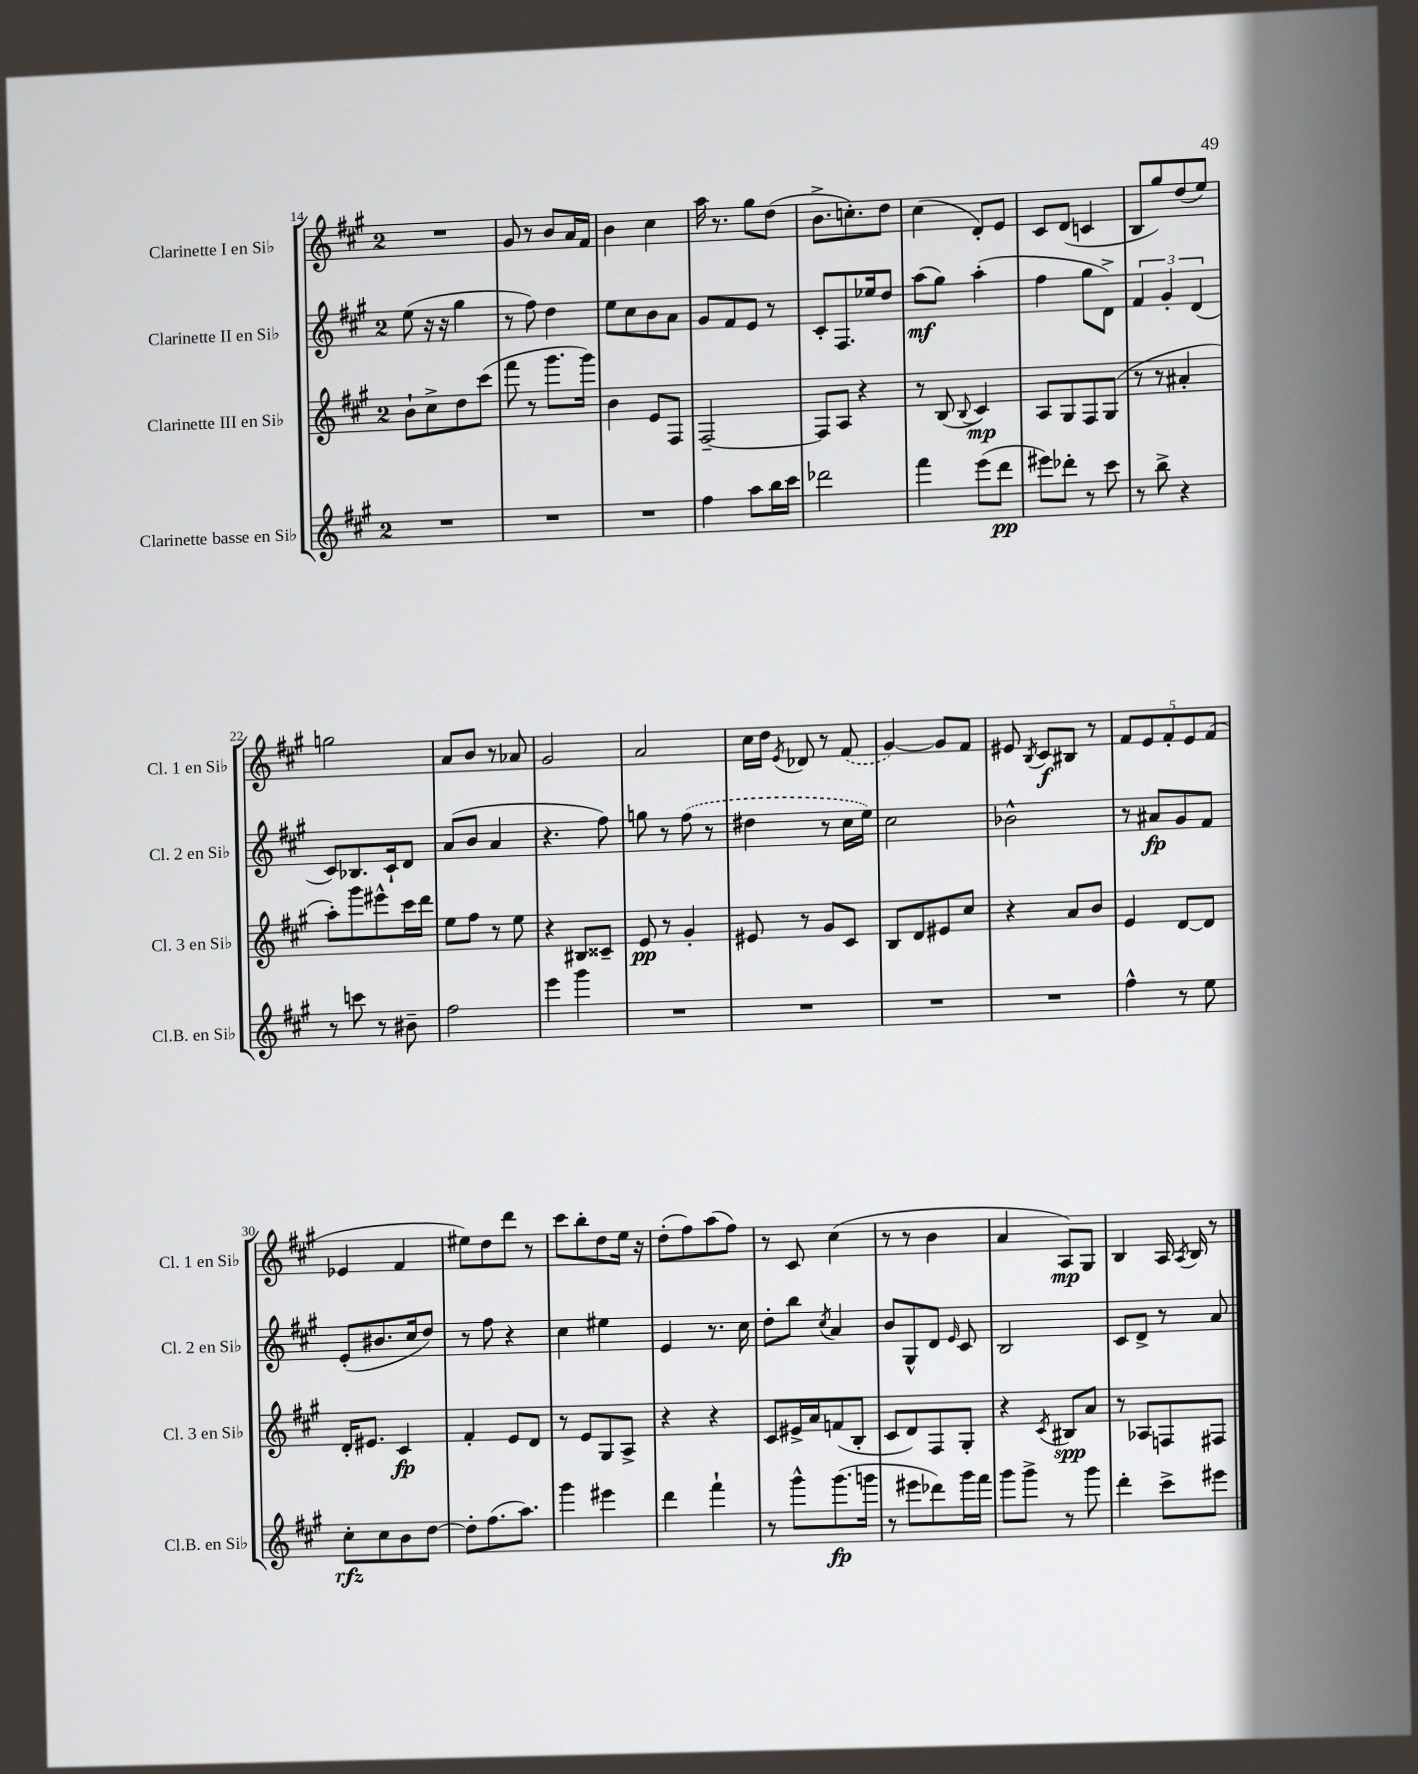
<<
\new StaffGroup <<
\new Staff = "s0" \with { instrumentName = "Clarinette I en Sib" shortInstrumentName = "Cl. 1 en Sib" } {
    \clef treble \key a \major \once \override Staff.TimeSignature.style = #'single-digit \time 2/4
    \autoBeamOff R2 |
    gis'8 r8 b'8[ a'16 fis'16] |
    b'4 cis''4 |
    a''16 r8. gis''8[ d''8]( |
    b'8.[-> c''8.-.) d''8] |
    cis''4( d'8[-.) e'8] |
    cis'8[ d'8]( c'4 |
    b8[ gis''8) d''8( e''8]) |
    g''2 |
    a'8[ b'8] r8 aes'8 |
    gis'2 |
    a'2 |
    cis''16[ d''16] \acciaccatura { e'8 } des'8 r8 \once \slurDashed fis'8( |
    gis'4~) gis'8[ fis'8] |
    eis'8 \acciaccatura { b8 } cis'8[\f bis8] r8 |
    \tuplet 5/4 { fis'8[ e'8 fis'8-. e'8 fis'8]( } |
    ees'4 fis'4 |
    eis''8[) d''8 d'''8] r8 |
    cis'''8[ b''8-. d''8 e''16] r16 |
    d''8[-.( fis''8) a''8( fis''8]) |
    r8 cis'8 cis''4( |
    r8 r8 b'4 |
    a'4 a8[\mp) gis8] |
    b4 a16 \acciaccatura { a8 } b16 r8 \bar "|." |
}
\new Staff = "s1" \with { instrumentName = "Clarinette II en Sib" shortInstrumentName = "Cl. 2 en Sib" } {
    \clef treble \key a \major \once \override Staff.TimeSignature.style = #'single-digit \time 2/4
    \autoBeamOff e''8( r16 r16 gis''4 |
    r8 fis''8) d''4 |
    e''8[ cis''8 b'8 a'8] |
    gis'8[ fis'8 e'8] r8 |
    cis'8[-. fis8. ees''16 d''8] |
    a''8[\mf( gis''8]) a''4-.( |
    fis''4 gis''8[ d'8]->) |
    \tuplet 3/2 { fis'4 gis'4-. d'4( } |
    cis'8[) bes8. cis'16-! d'8] |
    a'8[( b'8] a'4 |
    r4. fis''8) |
    g''8 r8 \once \slurDashed fis''8( r8 |
    dis''4 r8 cis''16[ e''16]) |
    cis''2 |
    bes'2-^ |
    r8 ais'8[\fp gis'8 fis'8] |
    e'8[-.( bis'8. cis''16 d''8]) |
    r8 fis''8 r4 |
    cis''4 eis''4 |
    e'4 r8. cis''16 |
    d''8[-. b''8] \acciaccatura { cis''8 } a'4 |
    b'8[ gis8-^ d'8] \grace { e'16 } cis'8 |
    b2 |
    cis'8[ d'8]-> r8 a'8 \bar "|." |
}
\new Staff = "s2" \with { instrumentName = "Clarinette III en Sib" shortInstrumentName = "Cl. 3 en Sib" } {
    \clef treble \key a \major \once \override Staff.TimeSignature.style = #'single-digit \time 2/4
    \autoBeamOff b'8[-! cis''8-> d''8 cis'''8]( |
    fis'''8 r8 gis'''8.[ gis'''16]) |
    b'4 e'8[ fis8] |
    fis2~-- |
    fis8[ a8] r4 |
    r8 b8( \appoggiatura { b8 } cis'4\mp) |
    a8[ gis8 fis8 gis8]( |
    r8 r8 ais'4-. |
    a''8[-.) gis'''8 eis'''8-^ cis'''16 d'''16] |
    e''8[ fis''8] r8 e''8 |
    r4 bis8[ cisis'8]-- |
    e'8\pp r8 gis'4-. |
    eis'8 r8 gis'8[ cis'8] |
    b8[ d'8 eis'8 cis''8] |
    r4 a'8[ b'8] |
    e'4 d'8[~ d'8] |
    d'16[-. eis'8.] cis'4\fp |
    fis'4-. e'8[ d'8] |
    r8 e'8[ gis8 a8]-> |
    r4 r4 |
    cis'8[ eis'16-> a'16 f'8( b8]-. |
    cis'8[ d'8) fis8 gis8]-. |
    r4 \acciaccatura { cis'8 } bis8[\spp a'8] |
    r8 aes8[ f8 fis8] \bar "|." |
}
\new Staff = "s3" \with { instrumentName = "Clarinette basse en Sib" shortInstrumentName = "Cl.B. en Sib" } {
    \clef treble \key a \major \once \override Staff.TimeSignature.style = #'single-digit \time 2/4
    \autoBeamOff R2 |
    R2 |
    R2 |
    fis''4 a''8[ b''16 cis'''16] |
    des'''2 |
    fis'''4 e'''8[( d'''8]\pp |
    eis'''8[) des'''8]-. r8 cis'''8 |
    r8 b''8-> r4 |
    r8 c'''8 r8 bis'8-- |
    fis''2 |
    e'''4 gis'''4 |
    R2 |
    R2 |
    R2 |
    R2 |
    fis''4-^ r8 e''8 |
    cis''8[-.\rfz cis''8 b'8 d''8]~ |
    d''8[-. fis''8.( a''8.]) |
    gis'''4 eis'''4 |
    d'''4 fis'''4-! |
    r8 gis'''8[-^ gis'''8.\fp( g'''16] |
    r8 eis'''8[ des'''8) gis'''16 fis'''16] |
    gis'''8[ gis'''8]-> r8 gis'''8 |
    d'''4-. cis'''8[-> eis'''8] \bar "|." |
}
>>
>>
\layout { \context { \Score currentBarNumber = #14 } }
